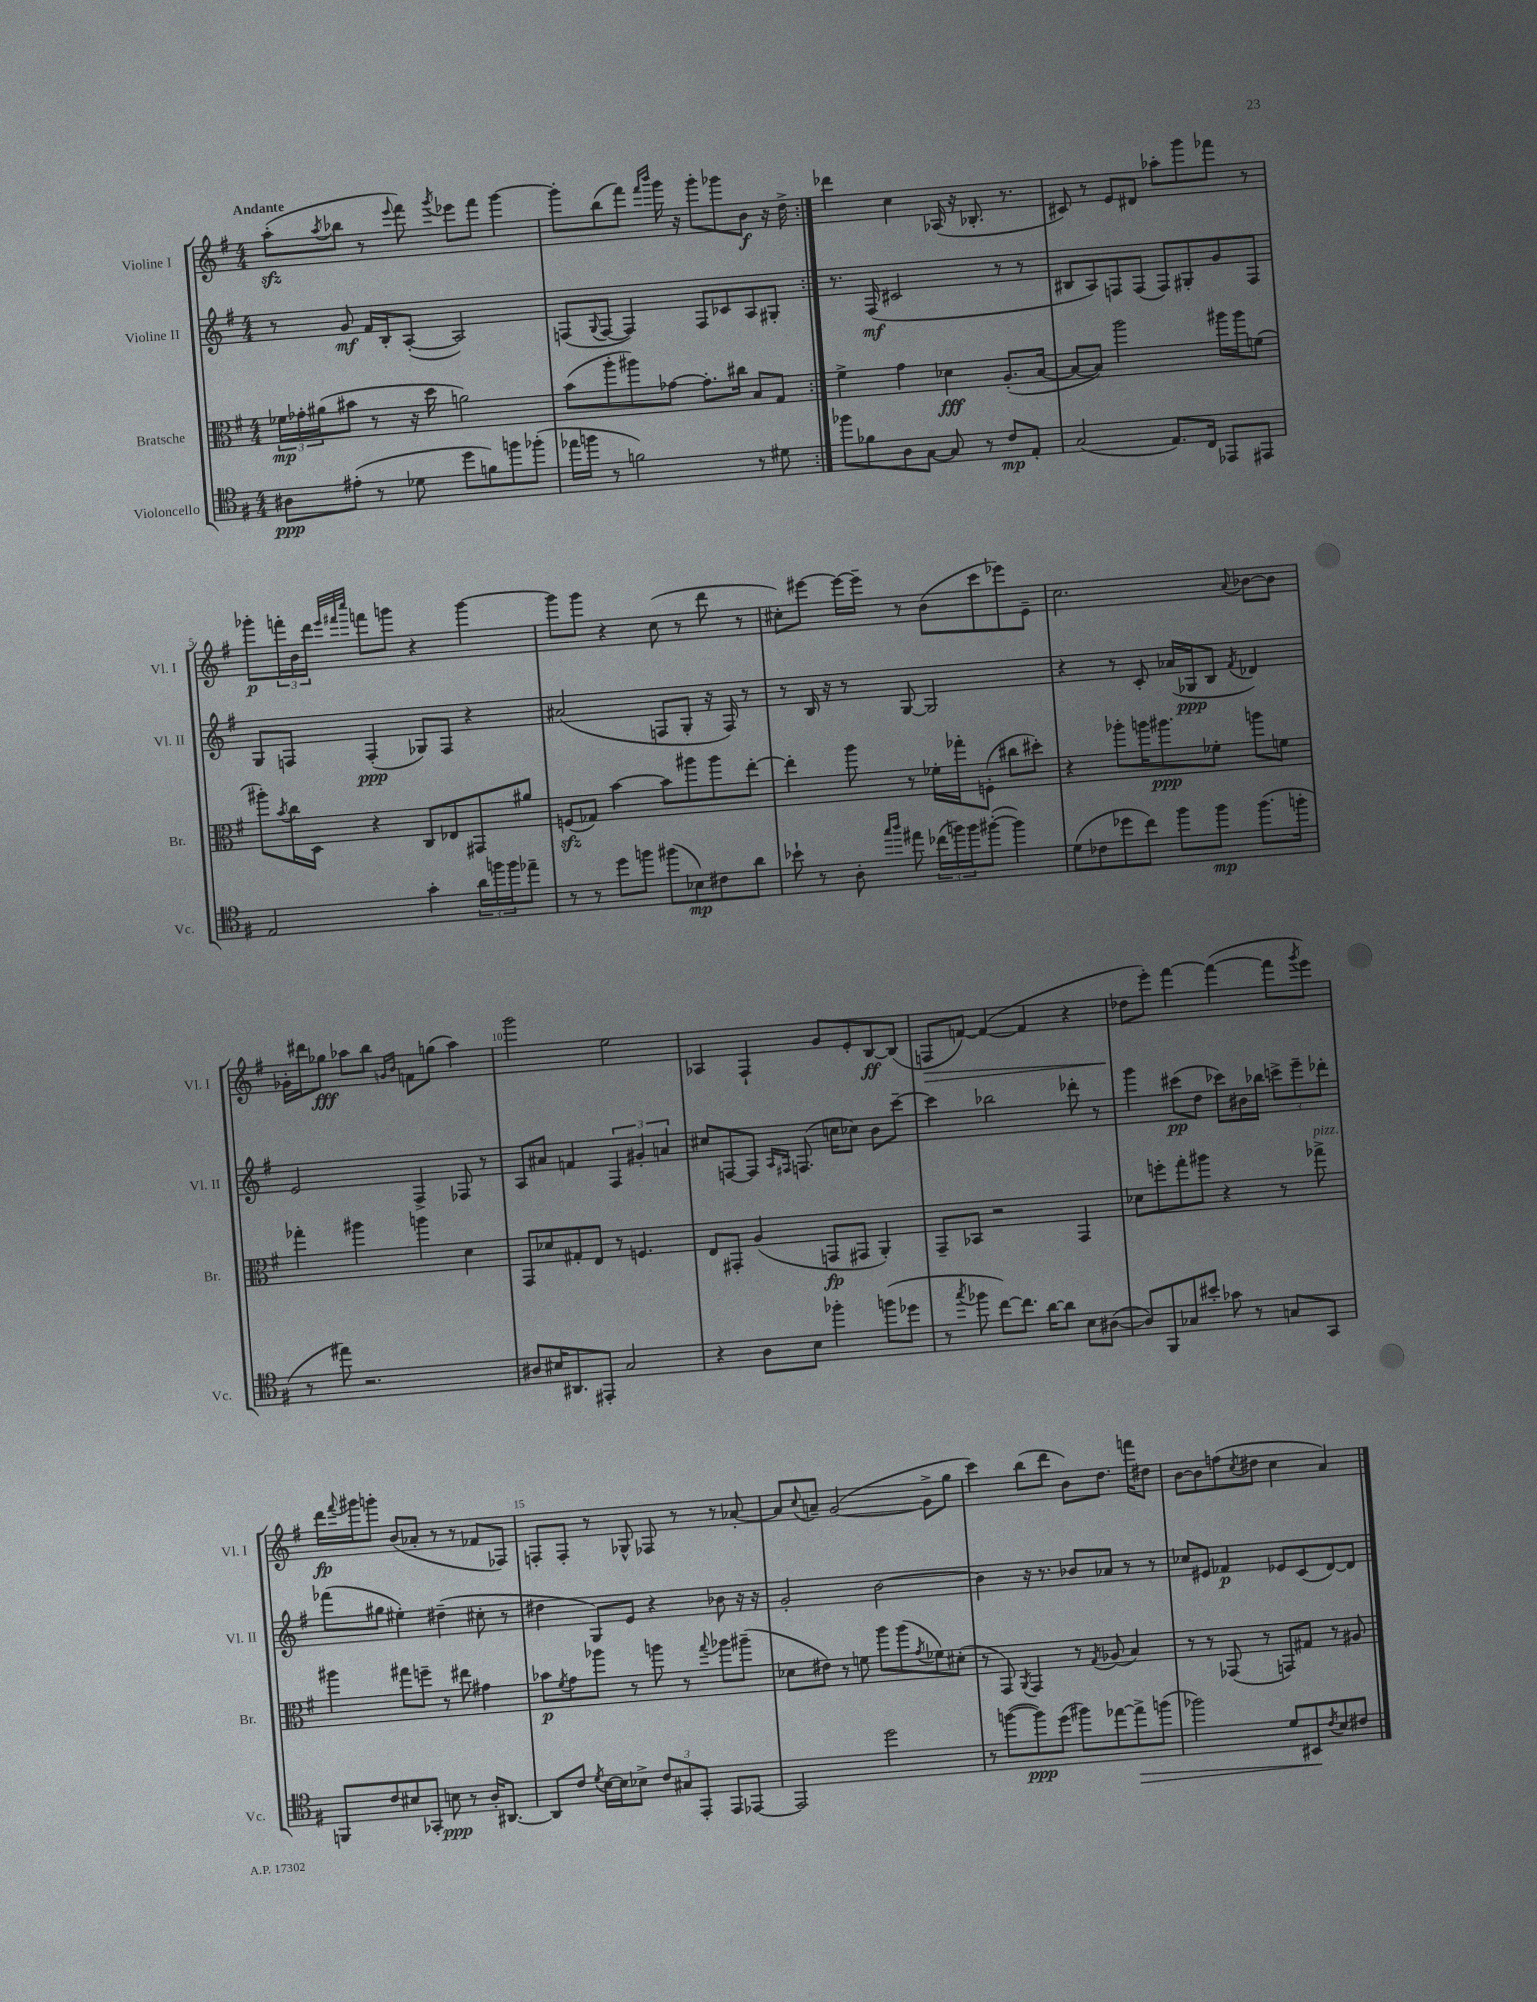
<<
\new StaffGroup <<
\new Staff = "s0" \with { instrumentName = "Violine I" shortInstrumentName = "Vl. I" } {
    \clef treble \key g \major \numericTimeSignature \time 4/4 \tempo "Andante"
    \repeat volta 2 { a''8-.\sfz( \acciaccatura { a''8 } bes''8 r8 \appoggiatura { e'''8 } fis'''8) \acciaccatura { g'''8 } ees'''8 fis'''8 g'''4~ |
    g'''8-. b''8( fis'''8) \grace { fis'''16 b'''16 } g'''16 r16 g'''8-. ges'''8 b'8\f r16 d''16-> | }
    des'''4 c''4 aes16( r16 bes8.-. r8. |
    cis'8) r8 e'8 dis'8 aes''8-. g'''8 fes'''8 r8 |
    ges'''8-.\p \tuplet 3/2 { f'''16-. b'16 d'''16 } \grace { e'''32 fis'''32 c''''32 } f'''8 g'''8 r4 g'''4~ |
    g'''8 g'''8 r4 c''8( r8 d'''8 r8 |
    cis''8-.) eis'''8~ eis'''16~ eis'''16-- r8 b'8( c'''8 ees'''8) e'8-- |
    c''2. \appoggiatura { a'8 } bes'8~ bes'8 |
    ges'16-. dis'''16 ges''8\fff aes''8 b''8 \grace { g'16 b'16 } f'8 g''8( aes''4) |
    g'''2 e''2 |
    aes4 fis4-! g'8 e'8-. b8~\ff b8( |
    f8\> f'8~) f'4~( f'4 r4 |
    des''8\! e'''8-.) fis'''4~ fis'''4~( fis'''8 \acciaccatura { g'''8 } e'''8) |
    d'''16\fp \appoggiatura { fis'''8 } gis'''16 g'''8-. b'8( aes'8-. r8 r8 fes'8 fes8) |
    f8-. f8-. r8 ges8-^ fes8 r8 r8 aes'8~-. |
    aes'8 \appoggiatura { c''8 } a'8-- g'2~( g'8-> g''8 |
    c'''4) b''8( d'''8 b'8) d''8. f'''16 dis''8 |
    b'8~ b'8 f''8( \acciaccatura { c''8 } dis''8 c''4 a'4) \bar "|." |
}
\new Staff = "s1" \with { instrumentName = "Violine II" shortInstrumentName = "Vl. II" } {
    \clef treble \key g \major \numericTimeSignature \time 4/4
    \repeat volta 2 { r8 g'8\mf fis'16 b16-. a8~-.( a2) |
    f8( \appoggiatura { g8 } f8~ f4) f8 ces'8 a8 gis8-. | }
    r8. fis16\mf( cis'2 r8 r8 |
    bis8 a8) f8 f8( f8) gis8-. g'8 f8 |
    g8 f8 f4-.\ppp( ges8) f8 r4 |
    ais'2( f8 g8-. r16 f16) r8 |
    r8 b16 r16 r8 g8~ g2 |
    r4 r8 c'8-. aes'16( ges16\ppp b8 \acciaccatura { fis'8 } des'4) |
    e'2 fis4-> fes8 r8 |
    a8 ais'8 f'4 \tuplet 3/2 { fis4 gis'4-. a'4 } |
    cis''8 f8~ f8 \grace { a16 fis16 } f8.( c''16 ces''8) b'8 c'''8~-- |
    c'''4 bes''2 des'''8-. r8 |
    g'''4 cis'''8\pp( d''8 ces'''8) bis'16 bes''16 \tuplet 3/2 { c'''8-> e'''8-- des'''8-. } |
    fes'''8( gis''8 eis''4-.) dis''4--( cis''8-. r8 |
    dis''4 g8) e'8 r4 bes'8 r16 r16 |
    g'2-. b'2~ |
    b'4 r16 r8. bes'8 aes'8 r8 r8 |
    ces''8 eis'8 fes'4\p ees'8 c'8( d'8~) d'8 \bar "|." |
}
\new Staff = "s2" \with { instrumentName = "Bratsche" shortInstrumentName = "Br." } {
    \clef alto \key g \major \numericTimeSignature \time 4/4
    \repeat volta 2 { \tuplet 3/2 { fes'16\mp ges'16-. ais'16( } bis'8 r8 r16 d''16 a'2) |
    b'8( a''8-. ais''8) ges'8~ ges'8.-. cis''16 b8 g8 | }
    fis'4-> g'4 des'4\fff a8.-.( b16~ |
    b8~ b8) a''2 ais''16 ais''16 f'8( |
    ais''8-.) \acciaccatura { b'8 } c''16 d16 r4 c8 ees8 gis,8 ais'8 |
    f8\sfz( ges8) b'4~ b'8 ais''8 ais''8 e''8~-. |
    e''4-. a''8 r8 fes'16-. ges''16-. f8-.( cis''8 dis''8-.) |
    r4 aes''8-. a''16 ais''8.\ppp fes'8-. a''8 f'8 |
    ges''4-. ais''4 a''4 d'4 |
    g,8 des'8 gis8-. e8 r8 f4. |
    e8 gis,8-. a4( g,8\fp gis,8 a,4-.) |
    g,8-- bes,8 r2 g,4 |
    des'8 f''8-. g''8-. ais''8 r4 r8 ges''8->^\markup { \italic "pizz." } |
    ais''4 gis''8 f''8-- r8 eis''8 gis'4 |
    bes'8\p \acciaccatura { fis'8 } g'8 aes''8 r8 a''8 r8 \appoggiatura { g''8 } aes''8 ais''8--( |
    des'8 eis'8) r8 f'8 a''8 a''8( \acciaccatura { g'8 } fes'8) dis'8-.( |
    r8 g,8) \acciaccatura { a,8 } g,4 r8 \acciaccatura { g8 } aes8( b4) |
    r8 r8 ges,8( r8 g,8) gis8 r8 ais8 \bar "|." |
}
\new Staff = "s3" \with { instrumentName = "Violoncello" shortInstrumentName = "Vc." } {
    \clef tenor \key g \major \numericTimeSignature \time 4/4
    \repeat volta 2 { ais8\ppp eis'8-.( r8 des'8 d''8 f'8) f''8 fes''8-.( |
    ees''16 f''16 r8 f'2) r8 dis'8 | }
    fes''8 fes'8 a8 g8~ g8 r8 c'8\mp e8-. |
    g2( e8.) c16 ees,8 eis,8 |
    e2 g'4-. \tuplet 3/2 { a'16 f''16 f''16 } ees''8-- |
    r8 r8 d''8 f''8 fis''8( bes8\mp) cis'8 a'8 |
    bes'8-! r8 a8-. \grace { g''16 a''16 } eis''8 \tuplet 3/2 { ces''16( f''16) f''16 } fis''8~-.( fis''4) |
    d'8( ces'8 des''8 c''8) fis''8 fis''8\mp fis''8.( f''16-. |
    r8 eis''8) r2. |
    ais8 bis16 ais,8. eis,8-. g2 |
    r4 a8 b8 fes''4-. f''8( des''8 |
    r8 \acciaccatura { g''8 } fes''8 c''8~) c''8. a'16~ a'8 b8 ais8~( |
    ais8) fis,8 ges8 bis'8-. ges'8 r8 g8 g,8 |
    f,8 c'8 bis8 ges,8-. b8\ppp r8 a16-. ais,8.~ |
    ais,8 c'8 \acciaccatura { d'8 } b16~ b16 bes8-> \tuplet 3/2 { c'8 gis8 e,8-. } e,8 ees,8~ |
    ees,2 d''2 |
    r8 f''8~( f''8\ppp) d''8( fis''8) ees''8~ ees''8->\> f''8( |
    fes''2) d'8 bis,8\! \acciaccatura { c'8 } b8 cis'8 \bar "|." |
}
>>
>>
\layout { \context { \Score \override BarNumber.break-visibility = ##(#f #t #t) barNumberVisibility = #(every-nth-bar-number-visible 5) } }
